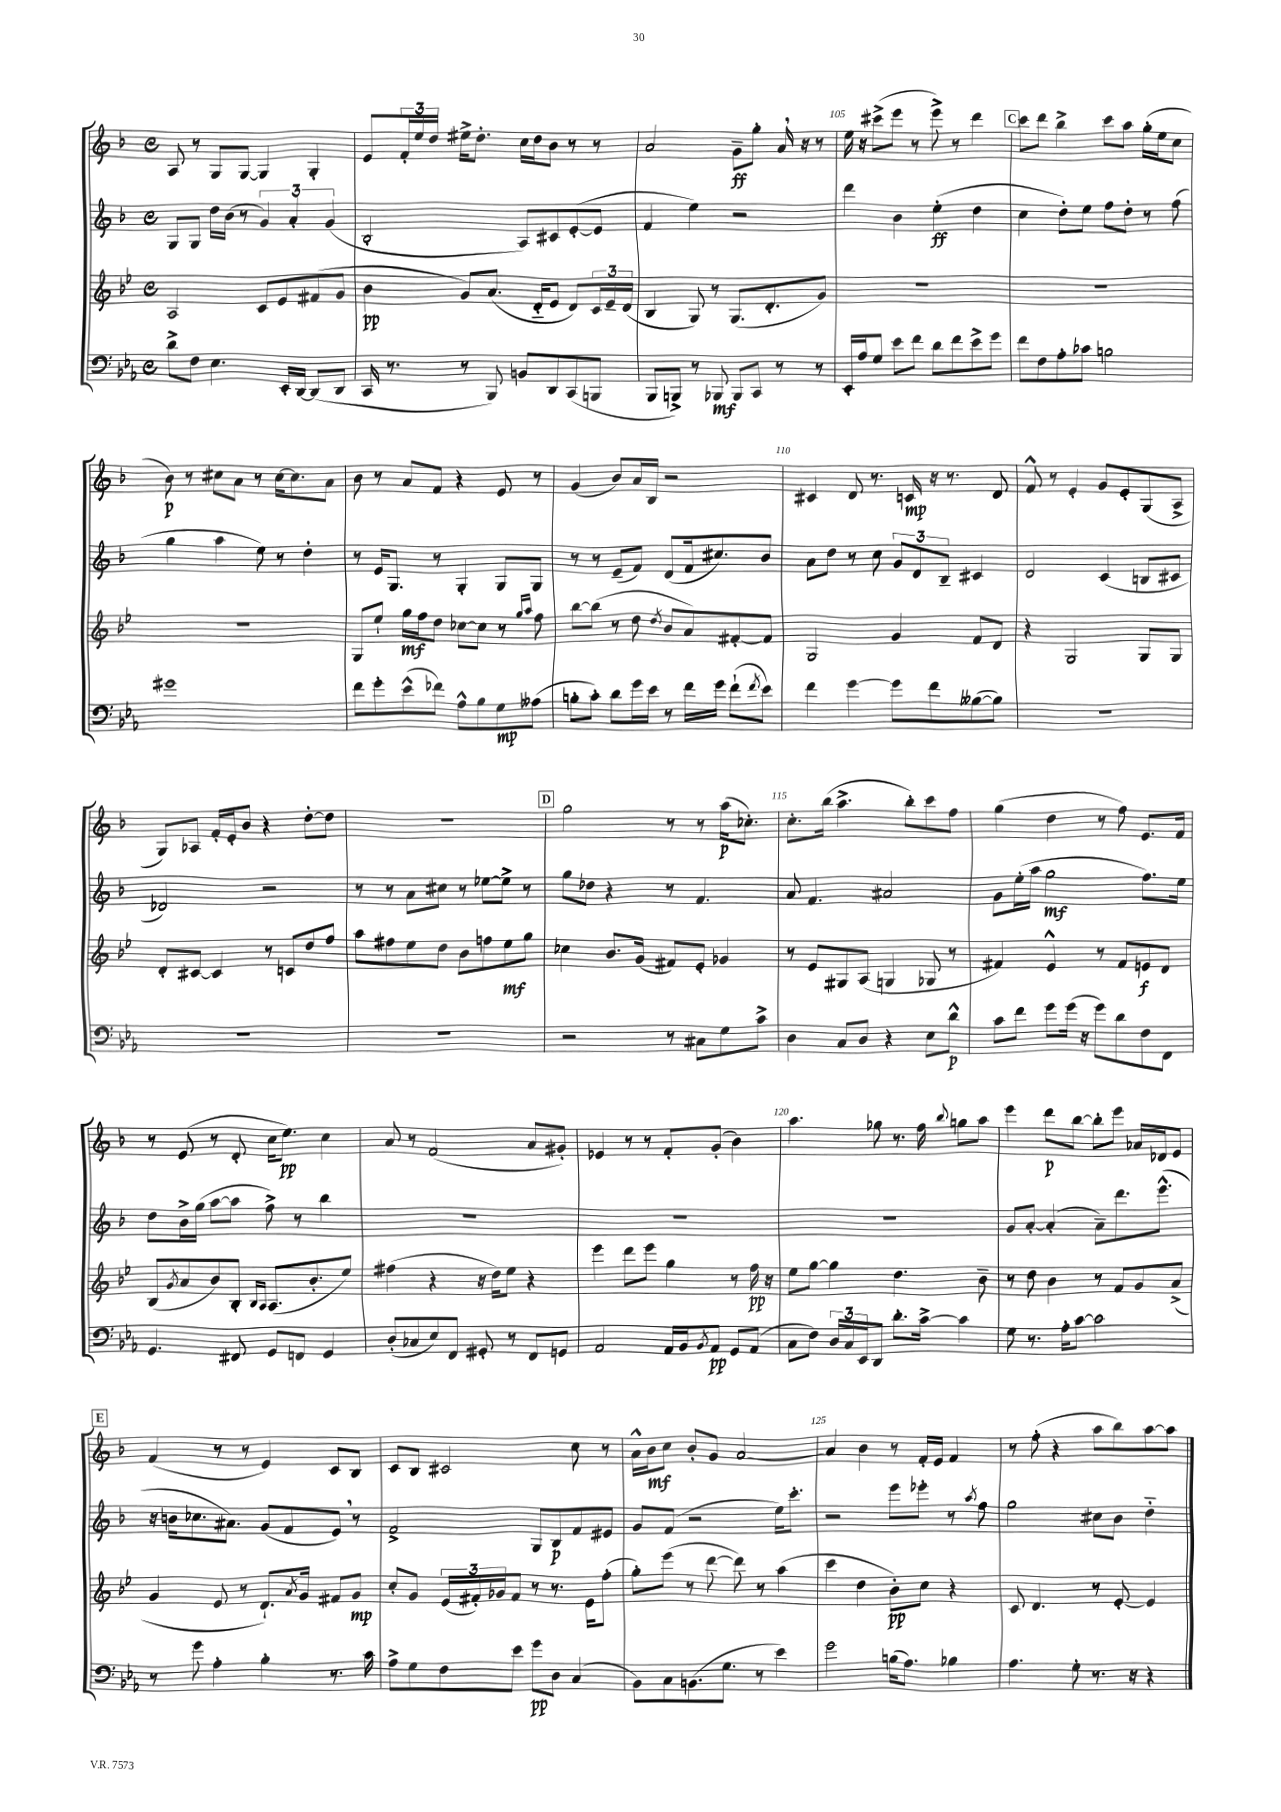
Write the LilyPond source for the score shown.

<<
\new StaffGroup <<
\new Staff = "s0" {
    \clef treble \key f \major \defaultTimeSignature \time 4/4
    a8 r8 g8 g8~ g4 g4-. |
    e'8 \tuplet 3/2 { f'16-. e''16 d''16 } eis''16-> d''8.-. c''16 d''16 bes'8 r8 r8 |
    a'2 g'8--\ff g''8-. a'16 \breathe r16 r8 |
    e''16 r16 cis'''8->( e'''8 r8 e'''8->) r8 d'''4 |
    \mark \markup { \box "C" } c'''8 d'''8 bes''4-> c'''8 a''8 g''16-.( e''16 c''8 |
    bes'8\p) r8 cis''8 a'8 r8 cis''16~ cis''8. a'8 |
    bes'8 r8 a'8 f'8 r4 e'8 r8 |
    g'4( bes'8) a'16 bes16 r2 |
    cis'4 d'8 r8. c'16\mp r16 r8. d'8 |
    f'8-^ r8 e'4-. g'8 e'8-. g8( a8-> |
    g8) aes8 f'16-. e'16-. bes'8 r4 d''8~-. d''8 |
    R1 |
    \mark \markup { \box "D" } g''2 r8 r8 a''16\p( ces''8.-.) |
    c''8.-. bes''16( a''4.-> bes''8-.) c'''8 f''8 |
    g''4( d''4 r8 f''8) e'8. f'16 |
    r8 e'8( r8 d'8-. c''16 e''8.\pp) c''4 |
    a'8 r8 f'2( a'8 gis'8-.) |
    ees'4 r8 r8 f'8-. g'8-.( bes'4) |
    a''4. ges''8 r8. f''16 \appoggiatura { bes''8 } g''8 a''8 |
    e'''4 d'''8\p bes''8~ bes''8-. e'''8 aes'16 des'16 e'8 |
    \mark \markup { \box "E" } f'4( r8 r8 e'4) c'8 bes8 |
    c'8 bes8 cis'2 c''8 r8 |
    a'16-^ bes'16\mf c''8 bes'8-. g'8 a'2~ |
    a'4 bes'4 r8 f'16-. e'16 f'4 |
    r8 f''8-.( r4 a''8 bes''8) a''8~ a''8 \bar "|." |
}
\new Staff = "s1" {
    \clef treble \key f \major \defaultTimeSignature \time 4/4
    g8 g8 d''16 bes'16( r8 \tuplet 3/2 { g'4) a'4-. g'4( } |
    bes2-. a8) cis'8 e'8~-.( e'8 |
    f'4 e''4) r2 |
    d'''4 bes'4 e''4-.\ff( d''4 |
    \mark \markup { \box "C" } c''4 d''8-.) e''8 f''8 d''8-. r8 f''8( |
    g''4 a''4 e''8) r8 d''4-. |
    r8 e'16 g8. r8 g4-. g8 g8 |
    r8 r8 e'8--( f'8) d'8( f'16 cis''8.) bes'8 |
    a'8 d''8 r8 c''8 \tuplet 3/2 { g'8 d'8 bes8-- } cis'4 |
    d'2 c'4( b8 cis'8 |
    des'2) r2 |
    r8 r8 a'8 cis''8 r8 ees''8~ ees''8-> r8 |
    \mark \markup { \box "D" } g''8 des''8 r4 r8 f'4. |
    a'8 f'4. ais'2 |
    g'8 e''16-.( a''16 g''2\mf f''8.) e''16 |
    d''8 bes'16-> g''16( a''8~ a''8 f''8->) r8 bes''4 |
    R1 |
    R1 |
    R1 |
    g'8 a'8~-. a'4-.( a'8--) d'''8. e'''8.-^( |
    \mark \markup { \box "E" } r16 b'16 ces''8. ais'8.) g'8( f'8 e'8) \breathe r8 |
    f'2-> g8 bes8\p f'8 eis'8 |
    g'8 f'8( r2 e''16) c'''8.-. |
    r2 e'''8 ees'''8-. r8 \acciaccatura { a''8 } f''8 |
    g''2 cis''8 bes'8 d''4-_ \bar "|." |
}
\new Staff = "s2" {
    \clef treble \key bes \major \defaultTimeSignature \time 4/4
    a2 c'8 ees'8 fis'8( g'8 |
    bes'4\pp g'8) a'8.( d'16-_ ees'8 d'8) \tuplet 3/2 { c'16 ees'16-- d'16( } |
    bes4 g8) r8 g8.( d'8.-. g'8) |
    R1 |
    \mark \markup { \box "C" } R1 |
    R1 |
    g8 ees''8-! g''16\mf f''16 d''8 ces''8~ ces''8 r8 \grace { g''16 a''16 } f''8 |
    bes''8~ bes''8( r8 d''8 \acciaccatura { d''8 } bes'8 a'8) fis'8~-. fis'8 |
    g2 g'4 f'8 d'8 |
    r4 g2 g8 g8 |
    d'8-. cis'8~ cis'4 r8 c'8 d''8 f''8 |
    a''8 fis''8 ees''8 d''8 bes'8 f''8 ees''8\mf g''8 |
    \mark \markup { \box "D" } ces''4 bes'8. g'16( fis'8) ees'8-. ges'4 |
    r8 ees'8 gis8 a8( g4 ges8 r8 |
    fis'4) ees'4-^ r8 fis'8 e'8\f d'8 |
    bes8( \acciaccatura { g'8 } a'8 bes'8) bes8-. \grace { bes16 a16 } a8.( bes'8.-. ees''8) |
    fis''4( r4 r16 d''16) ees''8 r4 |
    ees'''4 d'''8 ees'''8 g''4 r8 f''16\pp r16 |
    ees''8 g''8~ g''4 d''4. bes'8-- |
    r8 d''8 bes'4 r8 f'8 g'8 a'8->( |
    \mark \markup { \box "E" } g'4 ees'8 r8 d'8.-!) \acciaccatura { a'8 } g'16 fis'8 g'8\mp |
    c''8-. g'8 \tuplet 3/2 { ees'16( fis'16-.) ges'16 } fis'8 r8 r8. ees'16 f''8-.( |
    g''8-.) ees'''8( r8 d'''8~ d'''8) r8 a''4( |
    c'''4 d''4 bes'8-.\pp) c''8 r4 |
    c'8 d'4. r8 ees'8~-. ees'4 \bar "|." |
}
\new Staff = "s3" {
    \clef bass \key ees \major \defaultTimeSignature \time 4/4
    d'8-> f8 ees4. ees,16-. d,16~ d,8( d,8 |
    c,16 r8. r8 bes,,8) b,8 d,8 c,8( b,,8 |
    bes,,8 b,,8->) r8 bes,,8\mf bes,,8 c,8 r8 r8 |
    ees,16-. aes16 g8 ees'8 f'8 d'8 f'8 ees'8-> g'8 |
    \mark \markup { \box "C" } f'8 f8 aes8-. ces'8 b2 |
    gis'1 |
    f'8 g'8-. ees'8-^( fes'8) aes8-^ bes8 g8\mp aeses8( |
    b8-. c'8-.) d'8 g'16 ees'16 r8 f'16 g'16 f'8-!( \acciaccatura { f'8 } ees'8) |
    f'4 g'4~ g'8 f'8 beses8~( beses8) |
    R1 |
    R1 |
    R1 |
    \mark \markup { \box "D" } r2 r8 cis8 g8 c'8-> |
    d4 c8 d8 r4 ees8 d'8-^\p |
    c'8 f'8 g'8 g'16( r16 g'8) d'8 f8 f,8 |
    g,4. fis,8 g,8 f,8 g,4 |
    d8-.( ces8 ees8) f,8 gis,8-. r8 f,8 g,8 |
    aes,2 aes,16 bes,16 \acciaccatura { bes,8 } aes,8\pp g,8 aes,8( |
    c8 f8) \tuplet 3/2 { d16 c16 ees,16 } d,8 d'8.-. c'16~-> c'4 |
    g8 r8. aes16-. c'8~ c'2 |
    \mark \markup { \box "E" } r8 g'8 aes4-. bes4-. r8. c'16 |
    aes8-> g8 f8 ees'8 g'8\pp d8 c4( |
    bes,8) c8 b,8.( g8. r8 ees'4) |
    g'2 b16( aes8.) bes4 |
    aes4. g8-. r8. r16 r4 \bar "|." |
}
>>
>>
\layout { \context { \Score currentBarNumber = #102 \override BarNumber.break-visibility = ##(#f #t #t) barNumberVisibility = #(every-nth-bar-number-visible 5) } }
